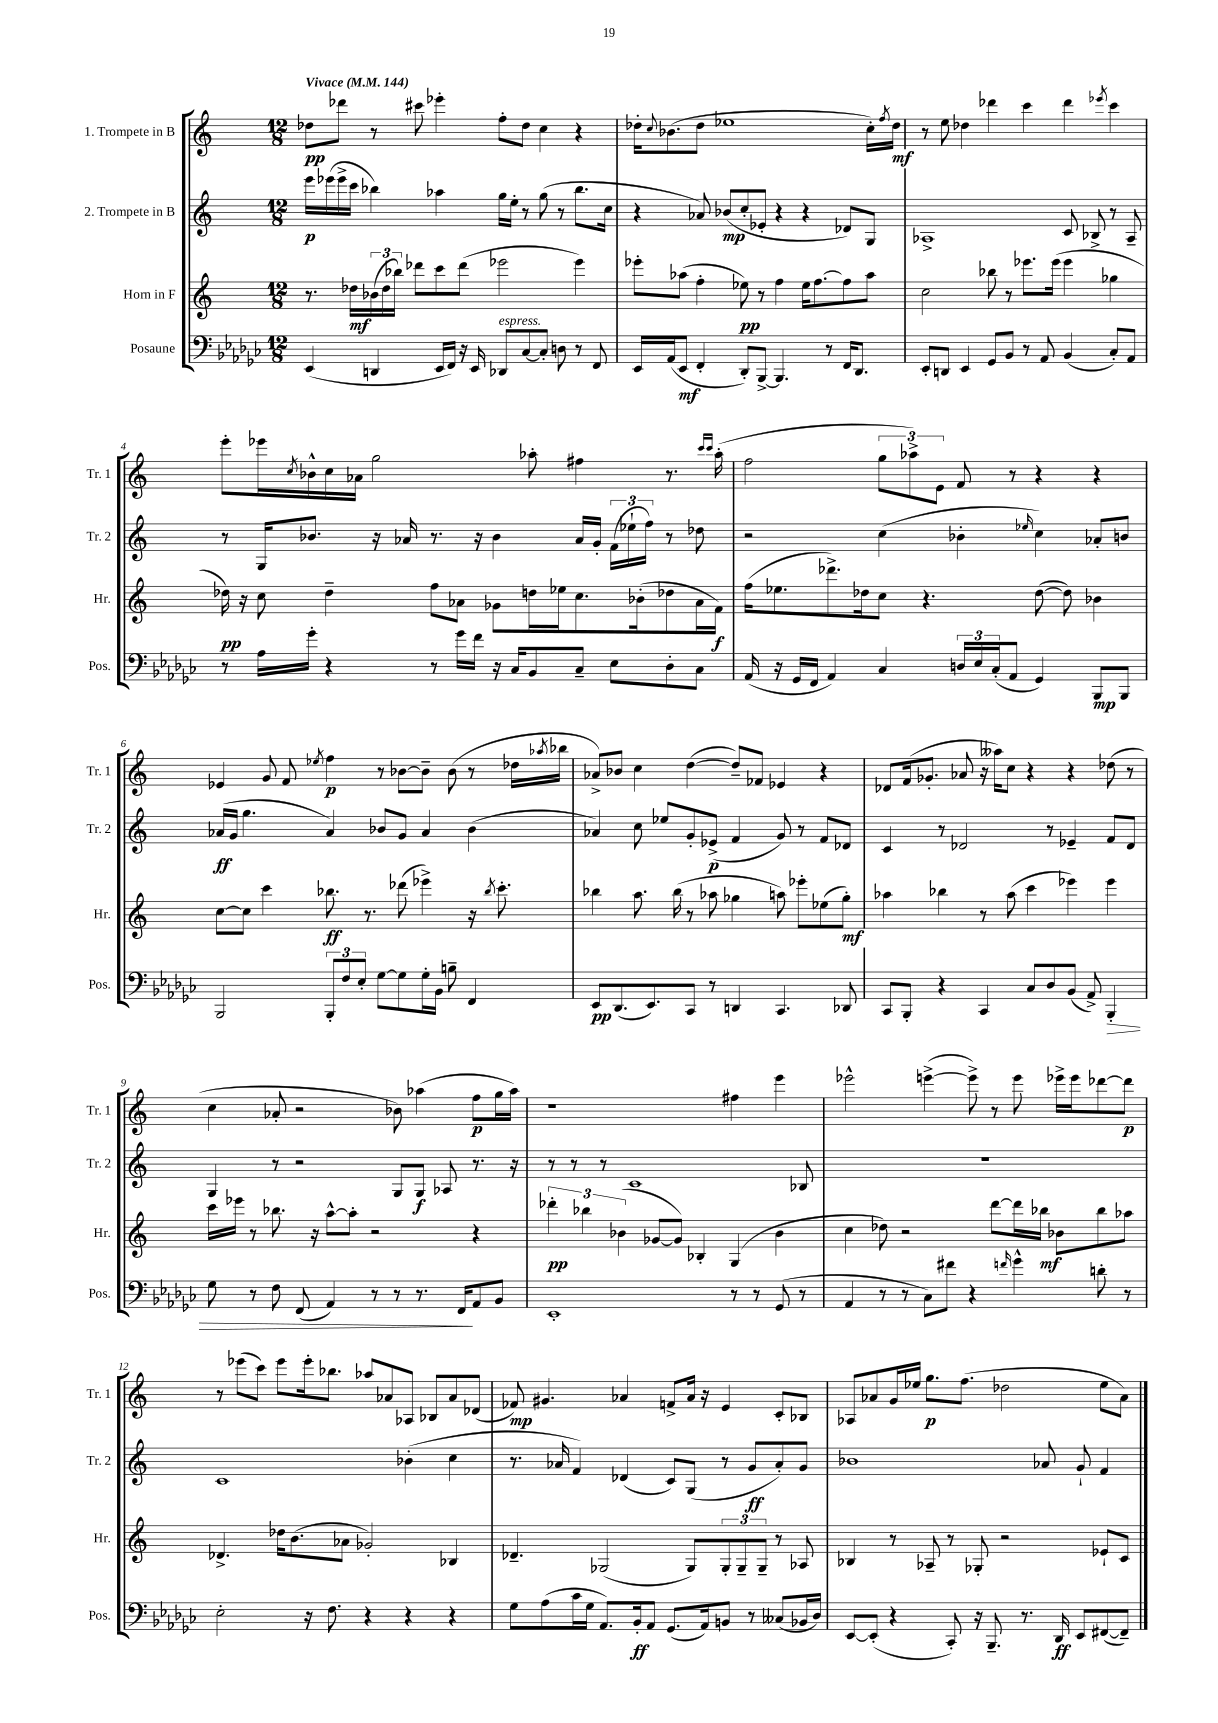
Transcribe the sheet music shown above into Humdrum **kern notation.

**kern	**kern	**kern	**kern
*staff4	*staff3	*staff2	*staff1
*clefF4	*clefG2	*clefG2	*clefG2
*k[b-e-a-d-g-c-]	*k[]	*k[]	*k[]
*M12/8	*M12/8	*M12/8	*M12/8
*MM144	*MM144	*MM144	*MM144
(4EE-/	8.r	16eee\LL	8dd-\L
.	.	(16eee-\	.
.	.	16eee-^\	8ddd-\J
.	16dd-\LL	16ccc\JJ	.
4DD/	(24b-\	4bb-\)	8r
.	24dd-\	.	.
.	24bb-\JJ)	.	.
.	8ddd-\L	.	8ccc#\
16EE-/LL	8ccc\	4aa-\	4eee-'\
16FF/JJ)	.	.	.
16r	(8ddd-\J	.	.
16EE-/	.	.	.
8DD-/L	2eee-\	16gg\LL	8ff'\L
.	.	16ee'\JJ	.
[8C-/	.	8r	8dd-\J
8C-'/]J	.	(8gg\	4cc\
8D\	.	8r	.
8r	4eee-\)	8.bb-\L	4r
8FF/	.	.	.
.	.	16cc\Jk	.
=	=	=	=
16EE-/LL	8eee-'\L	4r	16dd-'\LK
.	.	.	8qqcc/
(16AA-/J	.	.	(8.b-\
8EE-/J	(8aa-\J	.	.
4FF'/	4ff'\	8a-/)	8dd-\J
.	.	(8b-/L	1ee-
8DD-'/L)	8ee-\)	8cc'/	.
[8BBB-^/J	8r	8e-'/J	.
4.BBB-/]	4ff\	4r	.
.	16ee-\LK	4r	.
.	[8.ff\	.	.
8r	.	.	.
16FF/LK	8ff\]	8d-/L)	.
8.DD-/J	.	.	.
.	8aa-\J	8G/J	16cc'\LL)
.	.	.	8qff/
.	.	.	16dd-\JJ
=	=	=	=
8EE-'/L	2cc\	1A-^	8r
8DD/J	.	.	8ee\
4EE-/	.	.	4dd-\
8GG-/L	8bb-\	.	4ddd-\
8BB-/J	8r	.	.
8r	8.eee-\L	.	4ccc\
8AA-/	.	.	.
.	(16eee-\Jk	.	.
(4BB-/	4eee-\	8c/	4ddd-\
.	.	8B-^/	.
.	.	.	8qeee-/
8C-'/L)	4gg-\	8r	4ccc\
8AA-/J	.	8A-~/	.
=	=	=	=
8r	16dd-\)	8r	8eee'\L
.	16r	.	.
16A-\LL	8cc\	16G/LK	16eee-\L
.	.	.	8qcc/
16g-'\JJ	.	8.b-/J	16b-^^\
4r	4dd-~\	.	16cc\
.	.	.	16a-\JJ
.	.	16r	2gg\
.	.	16a-/	.
8r	8ff\L	8.r	.
16g-\LL	8a-\J	.	.
16f\JJ	.	16r	.
16r	8g-\L	4b-\	.
16C-/LK	.	.	.
8BB-/	16dd\L	.	8aa-'\
.	16ee-\J	.	.
8C-~/J	8.cc\	16a-/LL	4ff#\
.	.	16g'/JJ	.
8E-\L	.	(24f\LL	.
.	.	24ee-`\	.
.	(16b-'\k	.	.
.	.	24ff\JJ)	.
8D-'\	8dd-\	8r	8.r
8C-\J	16a-\L	8dd-\	.
.	.	.	16qqccc/LL
.	.	.	16qqccc/JJ
.	16f\JJ)	.	(16aa-'\
=	=	=	=
(16AA-/	(16ff\LK	2r	2ff\
16r	8.ee-\	.	.
16GG-/LL	.	.	.
16FF/JJ	.	.	.
4AA-/)	8.ddd-^\)	.	.
.	16dd-\k	.	.
4C-/	8cc\J	(4cc\	12gg\L
.	.	.	12aa-^\)
.	4.r	.	.
.	.	.	12e\J
24D/LL	.	4b-'\	8f/
24E-/	.	.	.
(24C-'/J	.	.	.
8AA-/J	.	.	8r
.	.	16qqee-/	.
4GG-/)	([8dd-\	4cc\)	4r
.	8dd-\])	.	.
8BBB-/L	4b-\	8a-'/L	4r
8BBB-/J	.	8b/J	.
=	=	=	=
2BBB-/	[8cc\L	(16a-/LL	4e-/
.	.	16g/JJ	.
.	8cc\]J	4.gg\	.
.	4ccc\	.	8g/
.	.	.	8f/
.	.	.	8qee-/
12BBB-'/L	8.bb-\	4a-/)	4ff\
12F/	.	.	.
12E-'/J	.	.	.
.	8.r	.	.
[8G-\L	.	8b-/L	8r
8G-\]	(8ddd-\	8g/J	[8b-\L
16G-'\L	4eee-^\)	4a-/	8b-~\]J
16BB-\JJ	.	.	.
8B~\	.	.	(8b-\
4FF/	16r	(4b-\	8r
.	8qbb-/	.	.
.	8.ccc'\	.	.
.	.	.	16dd-\LL
.	.	.	8qaa-/
.	.	.	16bb-\JJ
=	=	=	=
8EE-/L	4bb-\	4a-/)	8a-^/L)
(8.DD-/	.	.	8b-/J
.	8.aa\	8cc\	4cc\
8.EE-/)	.	.	.
.	.	8ee-/L	.
.	(16bb-\	.	.
8CC-/J	8r	8g'/	([4dd\
8r	8aa-\	(8e-^/J	.
4DD/	4gg-\	4f/	8dd~/]L)
.	.	.	8f-/J
4.CC-/	8aa\)	8g/)	4e-/
.	8eee-'\L	8r	.
.	(8ee-\	8f/L	4r
8DD-/	8gg-'\J)	8d-/J	.
=	=	=	=
8CC-/L	4aa-\	4c/	8d-/L
8BBB-'/J	.	.	(16f/k
.	.	.	8.g-'/J
4r	4bb-\	8r	.
.	.	2d-/	8a-/
4CC-/	8r	.	16r
.	.	.	16aa--\LK)
.	(8aa-\	.	8cc\J
8C-/L	4ccc\	.	4r
8D-/	.	8r	.
(8BB-/J	4eee-\)	4e-~/	4r
8AA-^/)	.	.	.
4BBB-'/	4eee-\	8f/L	(8dd-\
.	.	8d-/J	8r
=	=	=	=
8G-\	16ccc\LL	4G/	4cc\
.	16eee-\JJ	.	.
8r	8r	.	.
8F\	8.bb-\	8r	8a-'/
(8FF/	.	2r	2r
.	16r	.	.
4AA-/)	[8aa^^\L	.	.
.	8aa'\]J	.	.
8r	2r	.	.
8r	.	8G/L	8b-\)
8.r	.	8G/J	(4aa-\
.	.	8A-/	.
16FF/LK	.	.	.
8AA-/	4r	8.r	8ff\L
8BB-/J	.	.	16gg\L
.	.	16r	16aa-\JJ)
=	=	=	=
1EE-'	6ddd-'\	8r	1r
.	.	8r	.
.	6bb-\	.	.
.	.	8r	.
.	(6b-\	.	.
.	.	1c	.
.	[8g-/L	.	.
.	8g-/]J)	.	.
.	4B-'/	.	.
8r	(4G/	.	4ff#\
8r	.	.	.
(8GG-/	4b-\	.	4eee\
8r	.	8B-/	.
=	=	=	=
4AA-/	4cc\	1.r	2eee-^^\
8r	8dd-\)	.	.
8r	2r	.	.
8C-\L)	.	.	([4eee^\
8f#\J	.	.	.
4r	.	.	8eee^\])
.	[8ddd\L	.	8r
16qqf/	.	.	.
4g-^^\	16ddd\]L	.	8eee\
.	16bb-\JJ	.	.
.	8b-\L	.	16eee-^\LL
.	.	.	16eee-\J
8d'\	8bb-\	.	[8ddd-\
8r	8aa-\J	.	8ddd-\]J
=	=	=	=
2E-'\	4.d-^/	1c	8r
.	.	.	(8eee-\L
.	.	.	8ccc\J)
.	16dd-\LK	.	8eee-\L
.	(8.b\	.	.
16r	.	.	16eee-'\k
8.F\	.	.	8.bb-\J
.	8a-\J	.	.
4r	2g-'/)	.	8aa-/L
.	.	.	8a-/
4r	.	(4b-'\	8A-/J
.	.	.	8B-/L
4r	4B-/	4cc\	8a-/
.	.	.	(8d-/J
=	=	=	=
8G-\L	4.d-~/	8.r	8f-/)
(8A-\	.	.	4.g#/
.	.	16a-/	.
16c-\L	.	4f/)	.
16G-\JJ	.	.	.
8.AA-/L)	(2G-/	.	.
.	.	(4d-/	4a-/
16BB-'/k	.	.	.
8AA-/J	.	.	.
(8.GG-/L	.	8c/L)	8f^/L
.	8G-/L)	(8G/J	16a-/Jk
16AA-/k)	.	.	16r
8BB/J	12G-'/	8r	4e/
.	12G-~/	.	.
8r	.	8g/L	.
.	12G-~/J	.	.
(8C--/L	8r	8a-'/)	8c'/L
16BB-/L	8A-/	8g/J	8B-/J
16D-/JJ)	.	.	.
=	=	=	=
[8EE-/L	4B-/	1b-	8A-/L
(8EE-'/]J	.	.	8a-/
4r	8r	.	16g/L
.	.	.	16ee-/JJ
.	8A-~/	.	8.gg\L
8CC-'/)	8r	.	.
.	.	.	(8.ff\J
16r	8G-'/	.	.
8.BBB-~/	.	.	.
.	2r	.	2dd-\
8.r	.	.	.
.	.	8a-/	.
16DD-/	.	.	.
8EE-/L	.	8g`/	.
([8FF#/	8e-`/L	4f/	8ee-\L
8FF#~/]J)	8c/J	.	8a-\J)
==	==	==	==
*-	*-	*-	*-
